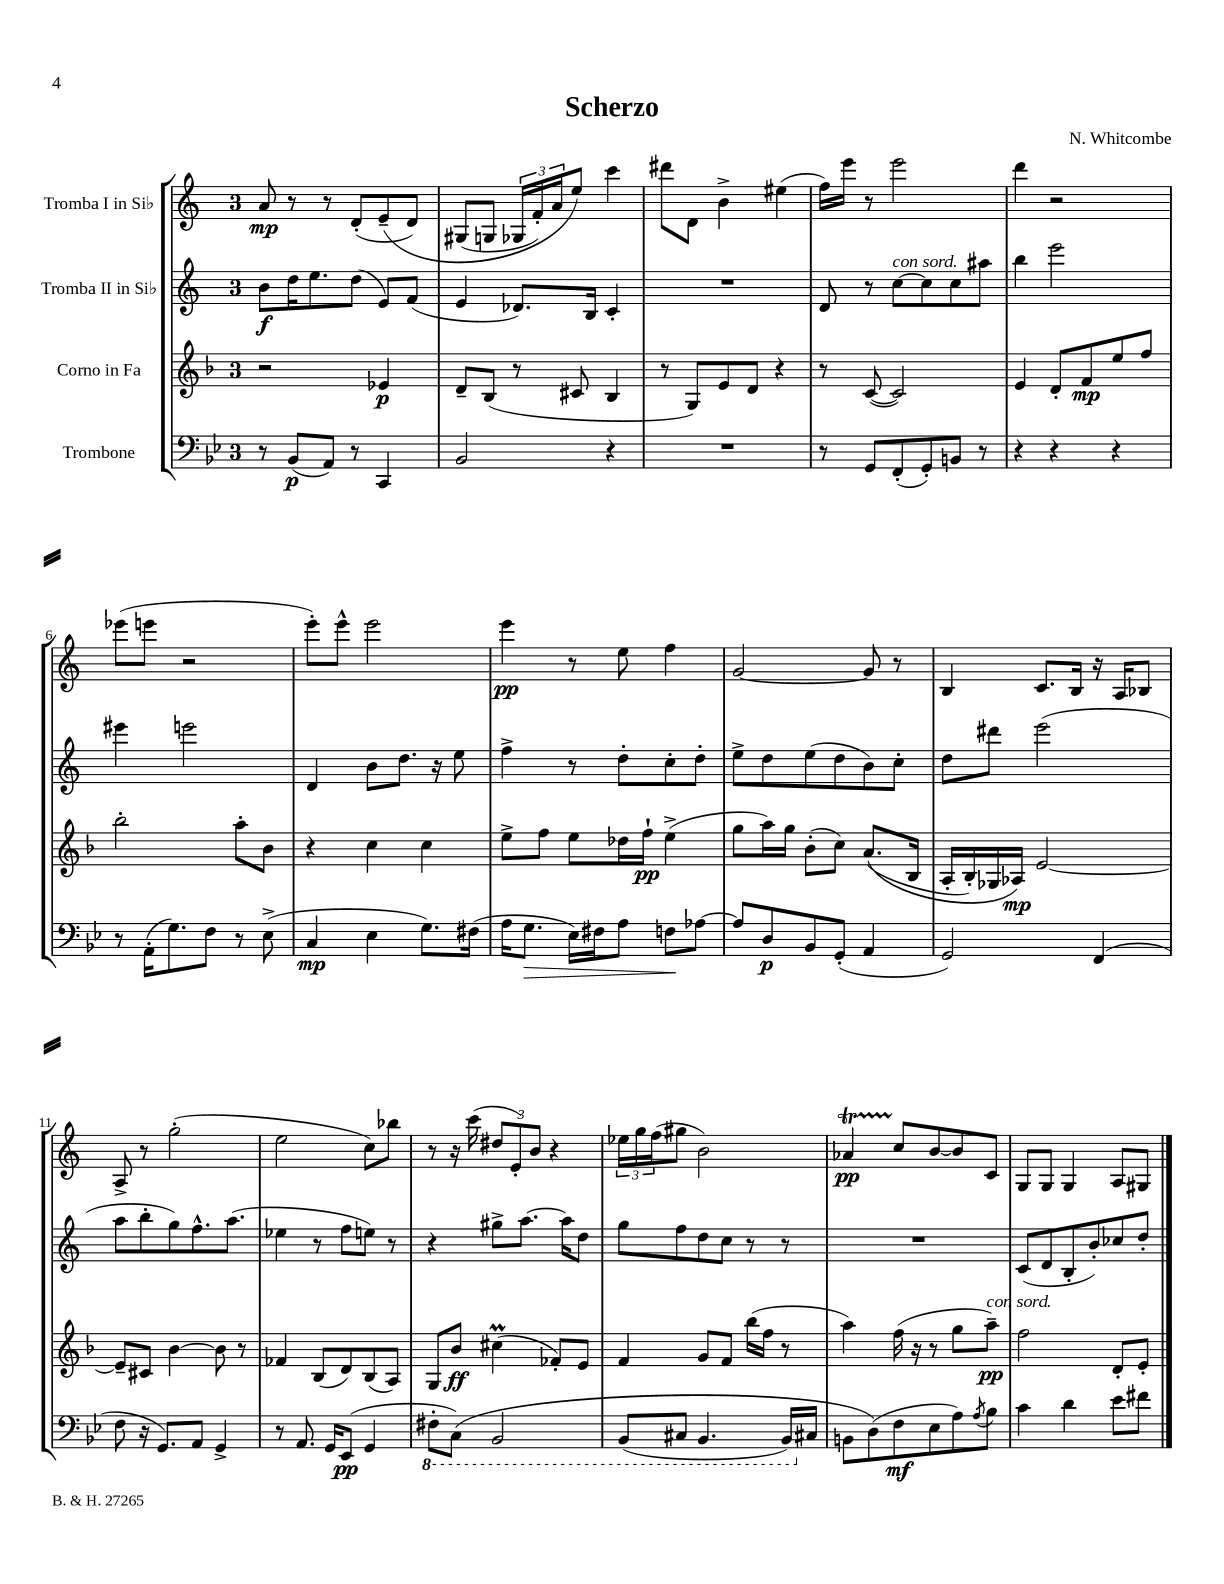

**kern	**kern	**kern	**kern
*staff4	*staff3	*staff2	*staff1
*clefF4	*clefG2	*clefG2	*clefG2
*k[b-e-]	*k[b-]	*k[]	*k[]
*M3/4	*M3/4	*M3/4	*M3/4
8r	2r	8b	8a
(8BB-	.	16dd	8r
.	.	8.ee	.
8AA)	.	.	8r
8r	.	(8dd	(8d'
4CC	4e-	8e)	&(8e~
.	.	(8f	8d)
=	=	=	=
2BB-	8d~	4e	(8G#
.	(8B-	.	8G
.	8r	8.d-)	24G-
.	.	.	24f')
.	.	.	24a
.	8c#	.	8ee&)
.	.	16B	.
4r	4B-	4c'	4ccc
=	=	=	=
2.r	8r	2.r	8ddd#
.	8G)	.	8d
.	8e	.	4b^
.	8d	.	.
.	4r	.	(4ee#
=	=	=	=
8r	8r	8d	16ff)
.	.	.	16eee
8GG	([8c	8r	8r
(8FF'	2c])	[8cc	2eee
8GG')	.	8cc]	.
8BB	.	8cc	.
8r	.	8aa#	.
=	=	=	=
4r	4e	4bb	4ddd
4r	8d'	2eee	2r
.	8f	.	.
4r	8ee	.	.
.	8ff	.	.
=	=	=	=
8r	2bb-'	4eee#	(8eee-
(16AA'	.	.	8eee
8.G)	.	.	.
.	.	2eee	2r
8F	.	.	.
8r	8aa'	.	.
(8E-^	8b-	.	.
=	=	=	=
4C	4r	4d	8eee')
.	.	.	8eee^^
4E-	4cc	8b	2eee
.	.	8.dd	.
8.G)	4cc	.	.
.	.	16r	.
.	.	8ee	.
(16F#	.	.	.
=	=	=	=
16A	8ee^	4ff^	4eee
8.G	.	.	.
.	8ff	.	.
16E-)	8ee	8r	8r
16F#	.	.	.
8A	16dd-	8dd'	8ee
.	16ff`	.	.
8F	(4ee^	8cc'	4ff
[8A-	.	8dd'	.
=	=	=	=
8A-]	8gg	8ee^	[2g
8D	16aa)	8dd	.
.	16gg	.	.
8BB-	(8b-'	(8ee	.
(8GG'	8cc)	8dd	.
4AA	&((8.a	8b)	8g]
.	.	8cc'	8r
.	16B-	.	.
=	=	=	=
2GG)	16A'	8dd	4B
.	16B-')	.	.
.	16G-	8ddd#	.
.	16A-&)	.	.
.	[2e	(2eee	8.c
.	.	.	16B
(4FF	.	.	16r
.	.	.	16A
.	.	.	8B-
=	=	=	=
8F	8e~]	8aa	8A^
16r	8c#	8bb'	8r
8.GG)	.	.	.
.	[4b-	8gg)	(2gg'
8AA	.	8.ff^^	.
4GG^	8b-]	.	.
.	.	(8.aa	.
.	8r	.	.
=	=	=	=
8r	4f-	4ee-	2ee
8.AA	.	.	.
.	(8B-	8r	.
16GG	.	.	.
(8EE-	8d)	8ff	.
4GG	(8B-	8ee)	8cc)
.	8A)	8r	8bb-
=	=	=	=
8FF#'	8G	4r	8r
&(8CC)	8b-	.	16r
.	.	.	(16ccc
2BBB-	(4cc#	8gg#^	12dd#
.	.	.	12e')
.	.	[8.aa	.
.	.	.	12b
.	8f-')	.	4r
.	.	16aa]	.
.	8e	8dd	.
=	=	=	=
(8BBB-	4f	8gg	24ee-
.	.	.	24gg
.	.	.	(24ff
8CC#	.	8ff	8gg#
4.BBB-	8g	8dd	2b)
.	8f	8cc	.
.	(16bb-	8r	.
.	16ff	.	.
16BBB-)	8r	8r	.
16C#	.	.	.
=	=	=	=
8BB	4aa)	2.r	4a-
(8D&)	.	.	.
8F	(16ff	.	8cc
.	16r	.	.
8E-	8r	.	[8b
8A)	8gg	.	8b]
8qA	.	.	.
8B-	8aa~)	.	8c
=	=	=	=
4c	2ff	(8c	8G
.	.	8d	8G
4d	.	8B'	4G
.	.	8b')	.
8e-	8d'	8cc-	8A
8f#	8e'	8dd'	8G#
==	==	==	==
*-	*-	*-	*-
